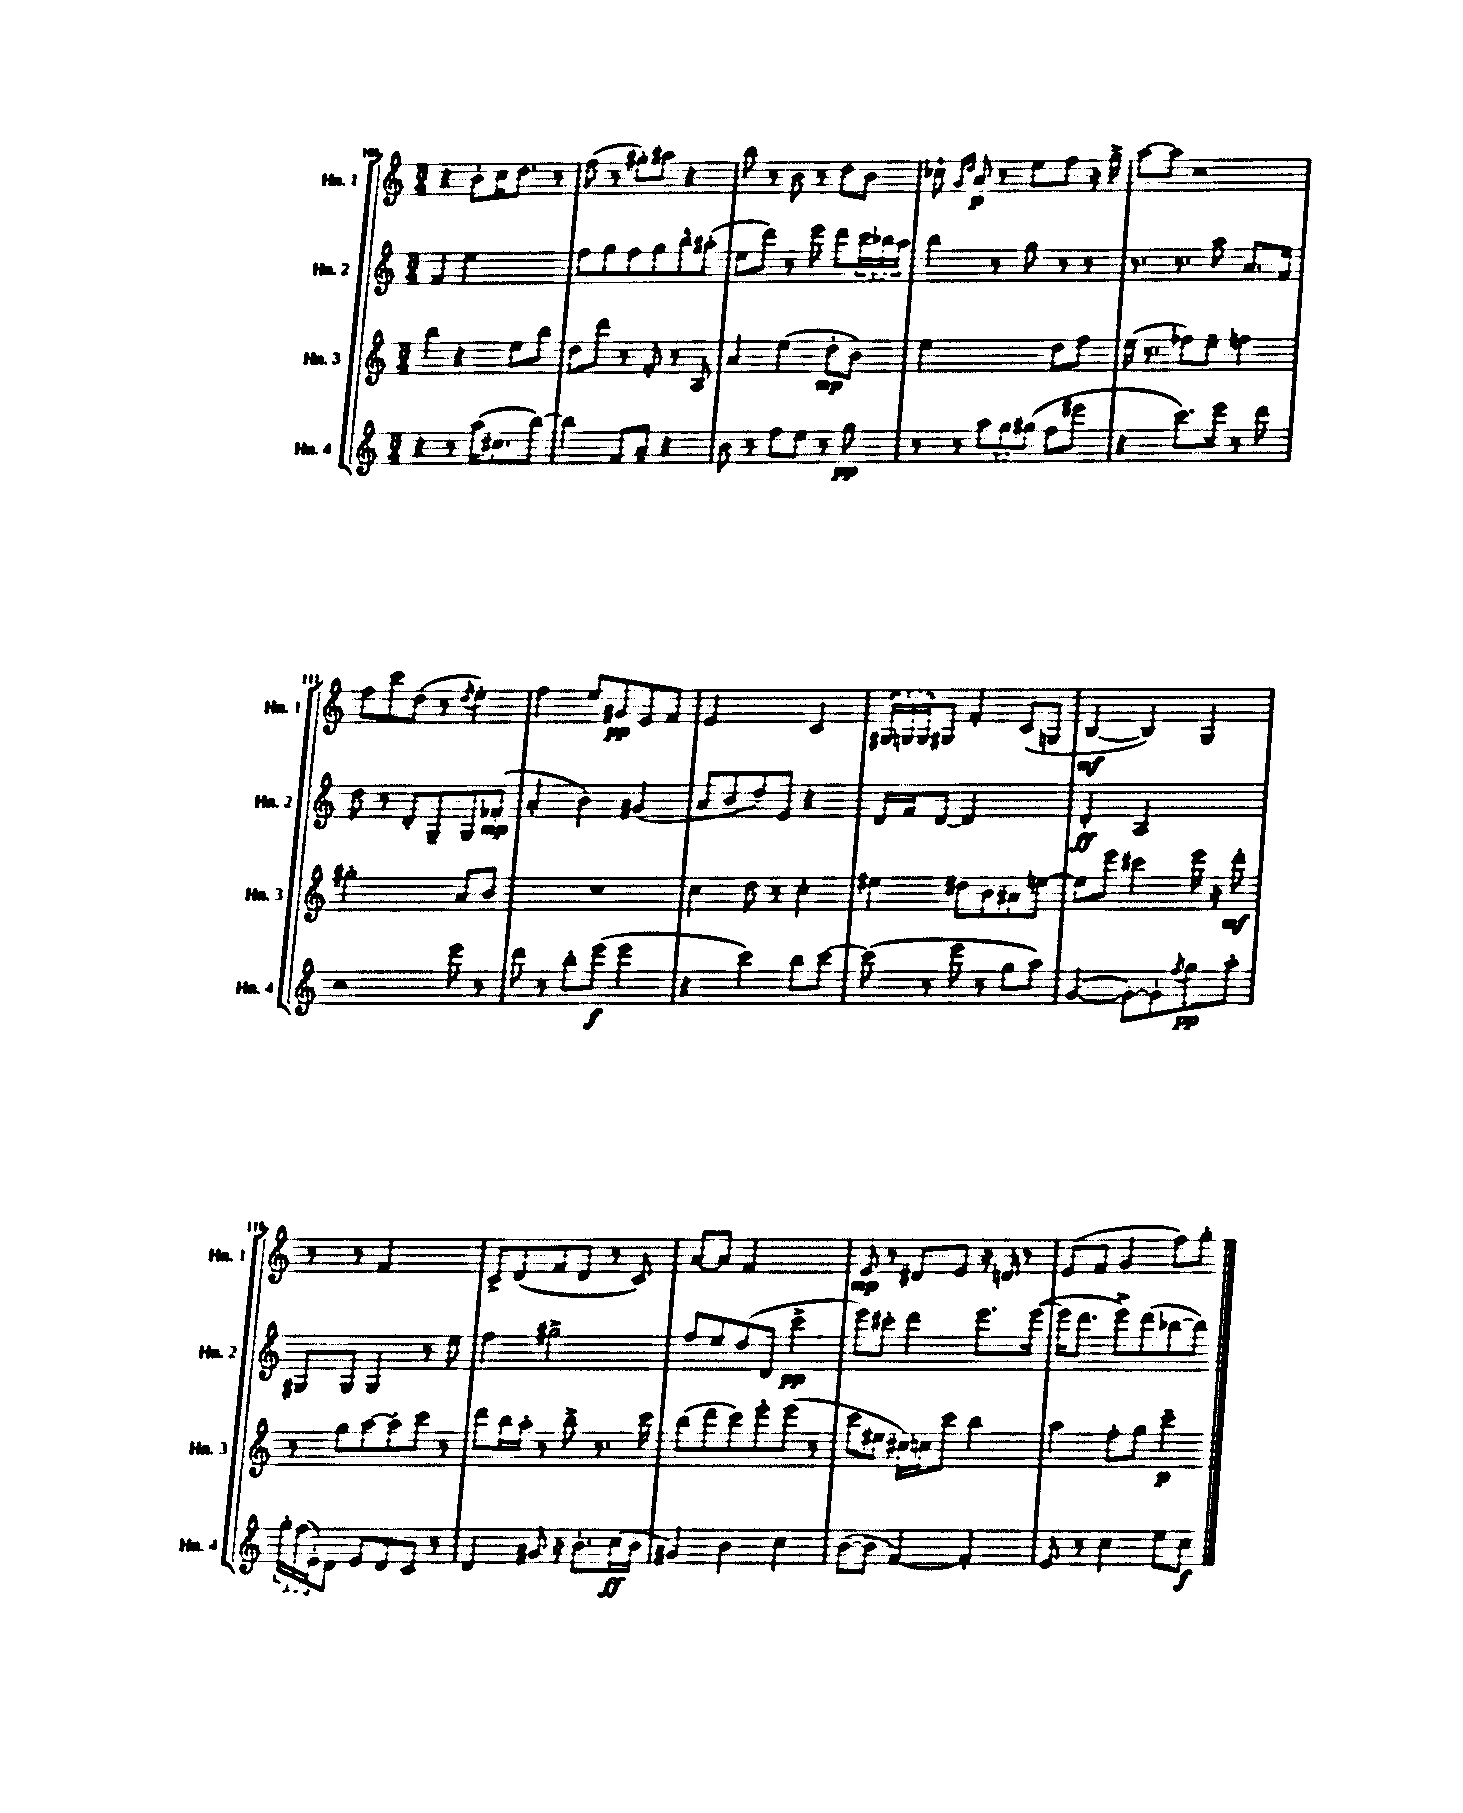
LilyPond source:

<<
\new StaffGroup <<
\new Staff = "s0" \with { instrumentName = "Hn. 1" shortInstrumentName = "Hn. 1" } {
    \clef treble \key c \major \numericTimeSignature \time 3/4 \override Staff.TupletNumber.text = #tuplet-number::calc-fraction-text
    r4 b'8-. c''16 d''8. r8 |
    f''8( r8 gis''8-.) ais''8 r4 |
    b''8 r8 b'8 r8 d''8 b'8 |
    ces''8-! \grace { g'16 d''16 } a'8\p r8 e''8 f''8 r16 g''16-> |
    a''8~ a''8 r2 |
    f''8 c'''8 d''8( r8 \acciaccatura { d''8 } e''4-.) |
    f''4 e''8 gis'8\pp e'8 f'8 |
    e'2 c'4 |
    \tuplet 3/2 { gis16 g16 g16 } gis8 f'4-. c'8( g8 |
    b4~\mf b4) g4 |
    r8 r8 f'2 |
    c'8-> d'8( f'8 d'8 r8 c'8) |
    a'8~ a'8 f'2 |
    e'8\mp r8 dis'8 e'8 r16 d'16 r8 |
    e'8( f'8 g'4 f''8) g''8-. \bar "|." |
}
\new Staff = "s1" \with { instrumentName = "Hn. 2" shortInstrumentName = "Hn. 2" } {
    \clef treble \key c \major \numericTimeSignature \time 3/4 \override Staff.TupletNumber.text = #tuplet-number::calc-fraction-text
    f'4 e''2 |
    f''8 g''8 f''8 g''8 b''8-^ ais''8-.( |
    e''8 d'''8) r8 e'''8 d'''8 \tuplet 3/2 { c'''16 bes''16 a''16 } |
    b''4 r8 g''8 r8 r8 |
    r8. r8. a''8 a'8. f'16 |
    d''8 r8 d'8-. g8-- g8 fes'8-.\mp( |
    a'4-. b'4) gis'4( |
    a'8 b'8 d''8) e'8 r4 |
    d'16 f'16 d'8~ d'2 |
    d'4-.\ff a2 |
    gis8 gis8 gis4 r8 e''8 |
    f''4 gis''2-> |
    f''8 e''8 d''8( d'8 c'''4->\pp |
    e'''8) cis'''8-. d'''4 e'''8. e'''16~( |
    e'''16 d'''8. e'''8->) d'''8( bes''8~ bes''8) \bar "|." |
}
\new Staff = "s2" \with { instrumentName = "Hn. 3" shortInstrumentName = "Hn. 3" } {
    \clef treble \key c \major \numericTimeSignature \time 3/4
    b''4 r4 e''8 b''8 |
    d''8 d'''8 r8 f'8-. r8 a8 |
    a'4 e''4( d''8-.\mp b'8) |
    e''2 d''8 f''8 |
    e''16( r8. fes''8) e''8-- f''4 |
    gis''2-. a'8 b'8 |
    R2. |
    c''4 d''8 r8 c''4-. |
    eis''4 dis''8 b'8 ais'8 e''8~ |
    e''8 e'''8 cis'''4 e'''16 r16 d'''8-.\mf |
    r8 g''8 a''8~ a''8-. c'''8 r8 |
    d'''8 b''16 a''16-. r8 b''8-> r8. c'''16 |
    b''8( d'''8 c'''8) e'''8-. e'''8( r8 |
    c'''8 eis''8 cis''16) c''16 c'''8 b''4 |
    a''4 f''8-. g''8 c'''4--\p \bar "|." |
}
\new Staff = "s3" \with { instrumentName = "Hn. 4" shortInstrumentName = "Hn. 4" } {
    \clef treble \key c \major \numericTimeSignature \time 3/4 \override Staff.TupletNumber.text = #tuplet-number::calc-fraction-text
    r4 r8 a''16( cis''8. b''8~) |
    b''4 f'8 a'8-- r4 |
    b'8 r8 f''8 e''8 r8 g''8\pp |
    r8 r8 \tuplet 3/2 { a''8 g''8 gis''8( } f''8 eis'''8 |
    r4 c'''8.) e'''16 r8 d'''8 |
    r2 e'''8 r8 |
    d'''8 r8 b''8-. e'''8\f( e'''4 |
    r4 c'''4) b''8 c'''8~ |
    c'''8( r8 e'''8 r8 g''8 a''8) |
    g'4~( g'8~) g'8-. \acciaccatura { f''8 } g''8\pp a''8-. |
    \tuplet 3/2 { g''16-. f''16( e'16-.) } d'8 e'8 d'8 c'8 r8 |
    d'4 gis'8 r16 b'8.-. c''16\ff( b'16 |
    gis'4) b'4 c''4 |
    b'8~( b'8 f'4~) f'4-. |
    e'8 r8 c''4 e''8 c''8\f \bar "|." |
}
>>
>>
\layout { \context { \Score currentBarNumber = #106 } }
